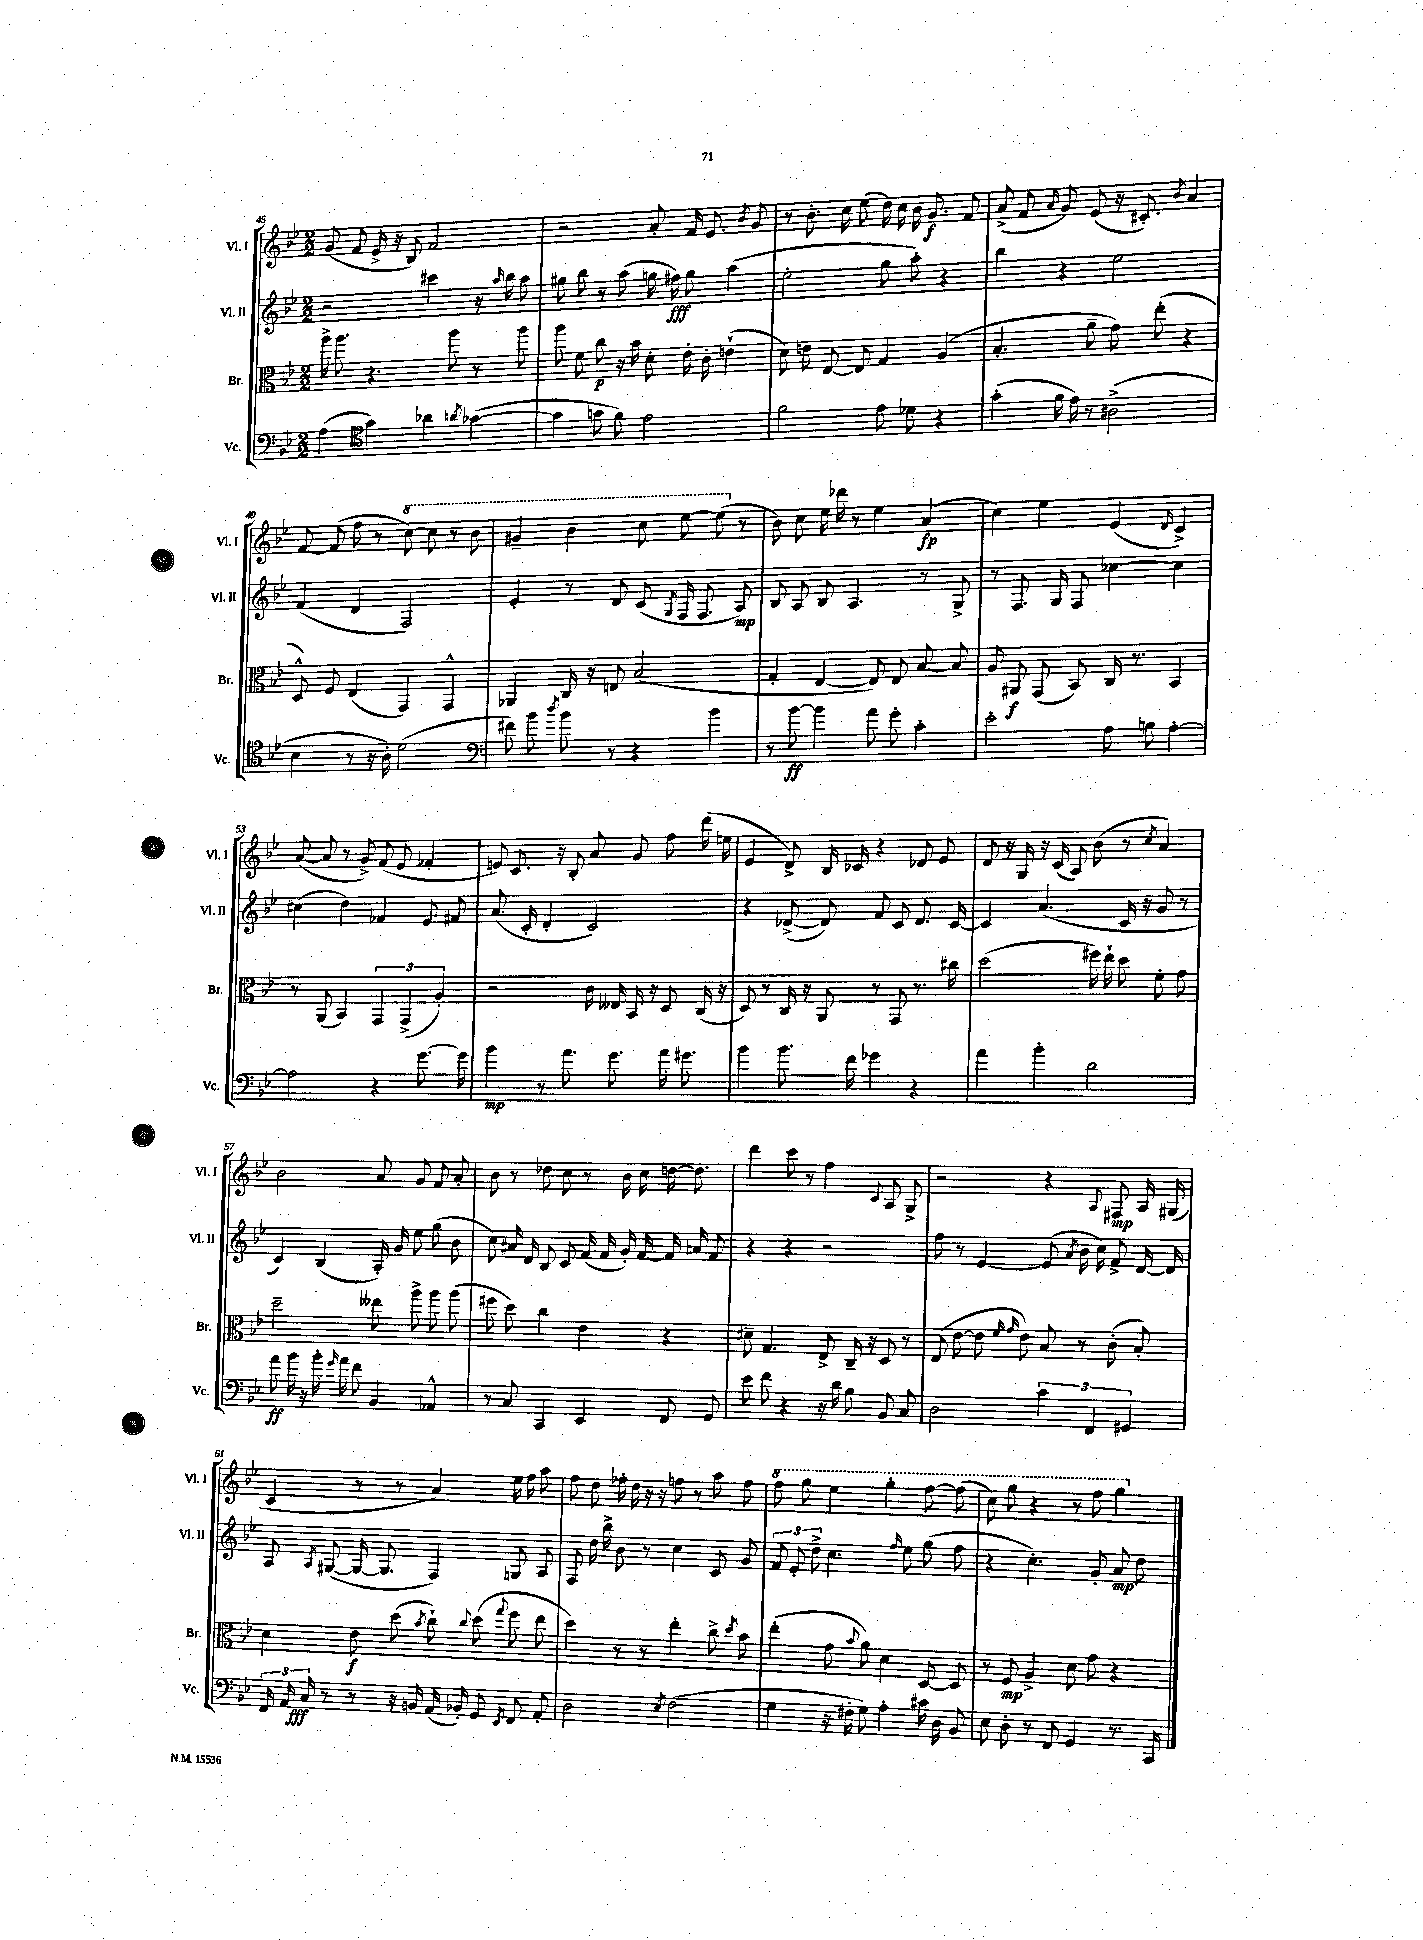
<<
\new StaffGroup <<
\new Staff = "s0" \with { instrumentName = "Vl. I" shortInstrumentName = "Vl. I" } {
    \clef treble \key bes \major \numericTimeSignature \time 2/2
    \autoBeamOff g'8( f'8 ees'16-> r16 bes8) f'2 |
    r2 a'8-. f'16 ees'8. \acciaccatura { bes'8 } g'8 |
    r8 bes'8.-. c''16 ees''8( d''16) c''16 bes'16 g'8.\f f'8 |
    a'8->( f'8 \grace { a'16 } g'8) ees'8( r16 cis'8.-.) \acciaccatura { bes'8 } a'4 |
    f'8~ f'8( f''8 r8 \ottava #1 c'''8~) c'''8 r8 bes''8 |
    gis''4-- bes''4 c'''8 ees'''8~ ees'''8( \ottava #0 r8 |
    bes'8) c''8 ees''16 des'''16 r8 ees''4 a'4\fp( |
    c''4) ees''4 ees'4( \grace { d'16 } c'4->) |
    a'8~( a'8 r8 g'8->) f'8( ees'8 fes'4-. |
    e'8) c'8. r16 bes8-. a'8 g'8 f''8 d'''16( e''16 |
    ees'4 d'8->) bes16 ces'16 r4 des'8 ees'8 |
    d'8 r16 g16 r16 c'16( a8) bes'8( r8 \acciaccatura { c''8 } a'4) |
    bes'2 a'8 g'8 f'8 a'8-. |
    bes'8 r8 des''8 c''8 r8 bes'16 c''16 d''16~ d''8. |
    d'''4 c'''8 r8 f''4 \appoggiatura { c'8 } a8 g8-> |
    r2 r4 \appoggiatura { a8 } fis8\mp a16 gis16( |
    c'4 r8 r8 a'4) ees''16 f''16 a''8 |
    f''8 d''8 fes''16-. d''16 r16 r16 f''8 r8 a''8 f''8 |
    \ottava #1 f'''8 g'''8 ees'''4 g'''4-. f'''8~ f'''8( |
    c'''8) g'''8 r4 r8 f'''8 g'''4 \ottava #0 \bar "|." |
}
\new Staff = "s1" \with { instrumentName = "Vl. II" shortInstrumentName = "Vl. II" } {
    \clef treble \key bes \major \numericTimeSignature \time 2/2
    \autoBeamOff r2 cis'''4 r16 \grace { a''16 } bes''16 a''8 |
    gis''8 bes''8 r8 a''8( g''16 fis''16\fff) g''8 a''4( |
    ees''2-. g''8 a''8-.) r4 |
    bes''4 r4 ees''2 |
    f'4( d'4 f2) |
    ees'4-. r8 d'8 c'8( \acciaccatura { g8 } f16 f8. a8\mp) |
    bes8 a8 bes8 a4. r8 g8-> |
    r8 f8. g16 f8 ces''4~ ces''4 |
    cis''4( d''4) fes'4 ees'8 fis'8 |
    a'8.( c'16-. d'4-. c'2) |
    r4 des'8~->( des'8) f'8 c'8 des'8. c'16~ |
    c'4 a'4.( c'16 r16 g'8 r8 |
    c'4) bes4( a16-.) g'16 ees''8 g''8( bes'8 |
    c''8) ais'16 d'16 bes8 c'8 f'16( f'16 g'16-.) f'16~ f'16 a'16 f'8 |
    r4 r4 r2 |
    f''8 r8 ees'4~ ees'8( \acciaccatura { a'8 } bes'16 c''16) f'8-> d'16~ d'16 |
    a8 \acciaccatura { a8 } gis8~( gis16~ gis8. f4) g8 a8 |
    f8 d''16 bes''16-> bes'8 r8 c''4 c'8 g'8 |
    \tuplet 3/2 { f'8 ees'8-. d''8-> } c''4. \grace { f''16 } ees''8 g''8( f''8 |
    r4 c''4.-.) g'8-. a'8\mp d''8 \bar "|." |
}
\new Staff = "s2" \with { instrumentName = "Br." shortInstrumentName = "Br." } {
    \clef alto \key bes \major \numericTimeSignature \time 2/2
    \autoBeamOff a''16-> a''8. r4. a''8 r8 a''8 |
    a''8 f'8 c''8\p r16 bes'16 d'8-. ees'16-. c'16-. e'4-!( |
    d'8) e'8 ees8~ ees8 g4 a4( |
    bes4.-. a'8-- g'8) ees''8-.( r4 |
    d8-^) f8 ees4( g,4) g,4-^ |
    aes,4 c16 r16 e8 bes2( |
    g4-. ees4~ ees8) ees8 bes8~ bes8 |
    a8 ais,8\f g,8( bes,8) c16 r8. bes,4 |
    r8 a,8( bes,4) \tuplet 3/2 { g,4 g,4->( a4-.) } |
    r2 c'16 eeses16 bes,16 r16 d8 c16( r16 |
    d8) r8 c16 r16 a,8 r8 g,8 r8. cis''16 |
    d''2( fis''16) ees''16-! d''8 f'8-. g'8 |
    d''2-- eeses''8 a''8-> a''8 a''8( |
    fis''8 d''8) c''4 ees'4 r4 |
    dis'8-- g4. ees8-> c16-- r16 d8 r8 |
    ees8( ees'8~ ees'8 \grace { f'16 g'16 } ees'8) bes8 r8 c'8-.( bes8-.) |
    d'4 ees'8\f d''8( \acciaccatura { bes'8 } c''8-!) \appoggiatura { c''8 } d''8( \appoggiatura { g''8 } f''8 ees''8 |
    d''4) r8 r8 ees''4-. c''8-> \acciaccatura { d''8 } bes'8 |
    ees''4-.( g'8 \appoggiatura { bes'8 } a'8) d'4 d8~ d8 |
    r8 f8\mp a4-> d'8 g'8 r4 \bar "|." |
}
\new Staff = "s3" \with { instrumentName = "Vc." shortInstrumentName = "Vc." } {
    \clef bass \key bes \major \numericTimeSignature \time 2/2
    \autoBeamOff a4( \clef tenor g'4) aes'4 \acciaccatura { a'8 } ges'4~( |
    ges'4 g'8 f'8) ees'2 |
    f'2 ees'8 des'8 r4 |
    g'4-.( f'16 ees'16) r8 ais2->( |
    bes4 r8 r16 a16-.) d'2( |
    \clef bass fis'8) bes'8 \acciaccatura { d''8 } bes'8 r8 r4 bes'4 |
    r8 bes'8~\ff bes'4 a'8 g'8-. c'4-. |
    ees'2-. a8 b8 a4~-. |
    a2 r4 g'8.~ g'16 |
    bes'4\mp r8 a'8. g'8. a'16 gis'8. |
    bes'4 bes'8. f'16 ges'4 r4 |
    a'4 bes'4-. d'2 |
    a'8\ff bes'16 r16 bes'16-. \grace { g'16 } a'16 f'8 bes,4 aes,4-^ |
    r8 c8 c,4 ees,4 f,8 g,8 |
    ees'8 f'8 r4 r16 d'16 bes8 bes,8 c8 |
    d2 \tuplet 3/2 { c'4 f,4 gis,4 } |
    \tuplet 3/2 { f,16 a,16 c16\fff } r8 r8 r16 b,16 a,16( bes,16-.) g,8 \acciaccatura { ees,8 } f,8 a,8-. |
    d2 \acciaccatura { ees8 } f2( |
    g4 r16 fis16-. g8) a4-. cis'16 d16 bes,8 |
    ees8 d8-. r8 f,8 g,4 r8. c,16 \bar "|." |
}
>>
>>
\layout { \context { \Score currentBarNumber = #45 } }
